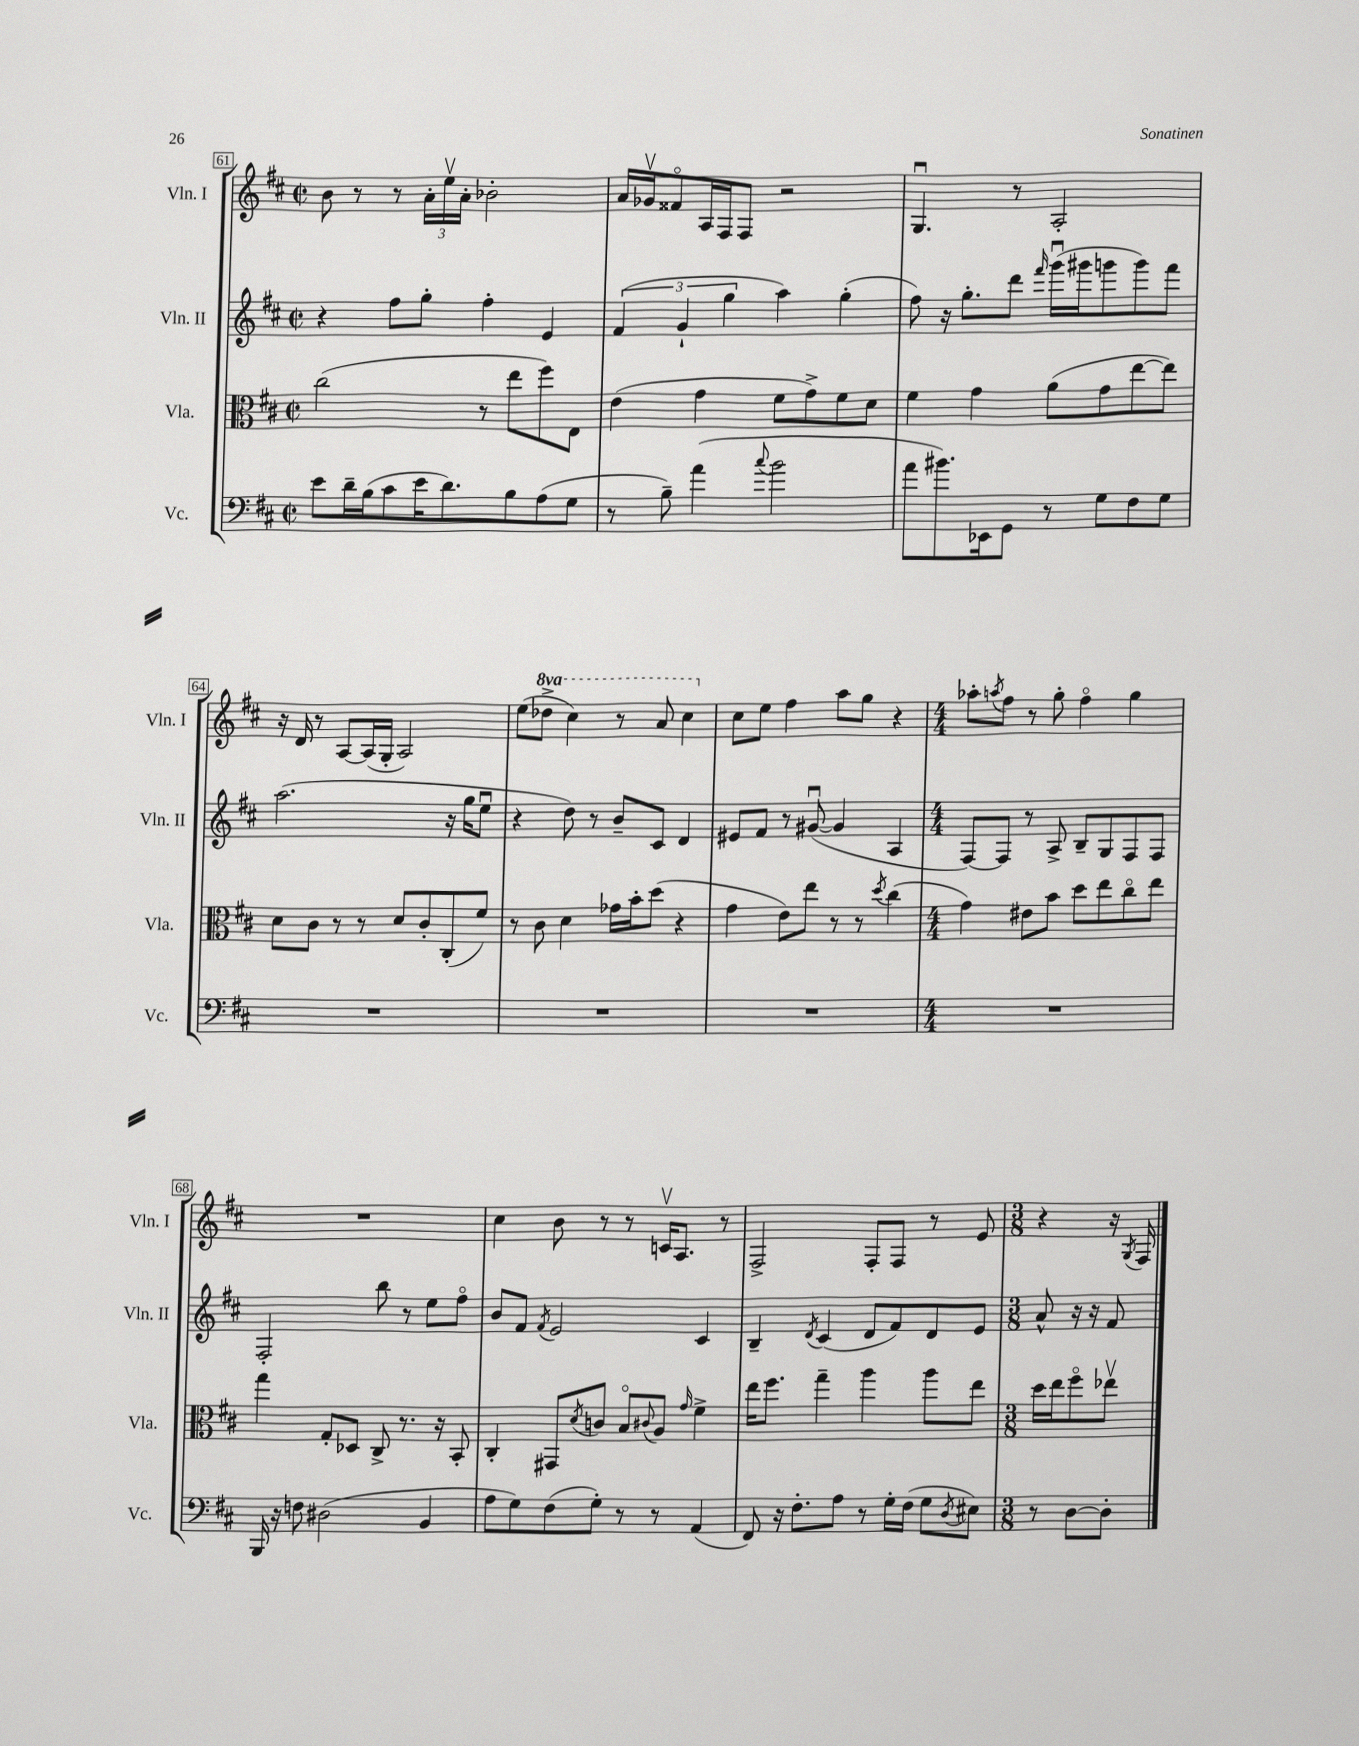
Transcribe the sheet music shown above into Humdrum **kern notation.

**kern	**kern	**kern	**kern
*staff4	*staff3	*staff2	*staff1
*clefF4	*clefC3	*clefG2	*clefG2
*k[f#c#]	*k[f#c#]	*k[f#c#]	*k[f#c#]
*M2/2	*M2/2	*M2/2	*M2/2
*met(c|)	*met(c|)	*met(c|)	*met(c|)
8e	(2cc#	4r	8b
16d~	.	.	8r
(16B	.	.	.
8c#	.	8ff#	8r
16e	.	8gg'	24a'
.	.	.	24eev
8.d)	.	.	.
.	.	.	24a'
.	8r	4ff#'	2b-'
8B	8ee	.	.
(8A	8ff#)	4e	.
8G	8E	.	.
=	=	=	=
8r	(4e	(6f#	16a
.	.	.	16g-v
8B~)	.	.	8f##o
.	.	6g`	.
(4a	4g	.	16A
.	.	.	16F#
.	.	6gg	.
.	.	.	8F#
8qqcc#	.	.	.
2b	8f#	4aa)	2r
.	8g^)	.	.
.	8f#	(4gg'	.
.	8d	.	.
=	=	=	=
8a	4f#	8ff#)	4.Gu
8.b#)	.	16r	.
.	.	8.gg'	.
.	4g	.	.
16EE-	.	.	.
8GG	.	8ddd	8r
.	.	16qqfff#	.
8r	(8a	(16gggu	2A'
.	.	16ggg#	.
8G	8g	8ggg	.
8F#	[8ee	8ggg)	.
8G	8ee])	8fff#	.
=	=	=	=
1r	8d	(2.aa	16r
.	.	.	16d
.	8c#	.	8r
.	8r	.	[8A
.	8r	.	(16A]
.	.	.	16G'
.	8d	.	2A)
.	8c#'	.	.
.	(8C#'	16r	.
.	.	16gg	.
.	8f#)	8eeu	.
=	=	=	=
1r	8r	4r	(8ee
.	8c#	.	8ddd-^
.	4d	8dd)	4ccc#)
.	.	8r	.
.	16g-	8b~	8r
.	16b'	.	.
.	(8dd	8c#	8aa
.	4r	4d	4ccc#
=	=	=	=
1r	4g	8e#	8cc#
.	.	8f#	8ee
.	8e)	8r	4ff#
.	8ee	([8g#u	.
.	8r	4g#]	8aa
.	8r	.	8gg
.	8qdd	.	.
.	(4cc#	4A	4r
=	=	=	=
*M4/4	*M4/4	*M4/4	*M4/4
1r	4g)	[8F#)	8aa-'
.	.	.	8qaa
.	.	8F#]	8ff#
.	8e#	8r	8r
.	8b	8A^	8gg'
.	8dd	8B~	4ff#o
.	8ee	8G	.
.	8cc#o	8F#	4gg
.	8ee	8F#	.
=	=	=	=
16BBB	4gg	2F#'	1r
16r	.	.	.
8F	.	.	.
(2D#	8G'	.	.
.	8D-	.	.
.	8C#^	8bb	.
.	8.r	8r	.
4BB	.	8ee	.
.	16r	.	.
.	8BB'	8ff#o	.
=	=	=	=
8A	4C#'	8b	4cc#
8G)	.	8f#	.
.	.	8qf#	.
(8F#	8GG#	2e	8b
.	8qd	.	.
8G')	8c	.	8r
8r	8Bo	.	8r
.	8qqc#	.	.
8r	8A	.	16cv
.	.	.	8.A
.	16qqg	.	.
(4AA	4f#^	4c#	.
.	.	.	8r
=	=	=	=
8FF#)	16ee	4B~	2F#^
.	8.ff#	.	.
16r	.	.	.
8.F#'	.	.	.
.	.	8qd	.
.	4gg~	(4c#	.
8A	.	.	.
8r	4aa	8d	8F#'
16G'	.	8f#)	8F#
(16F#	.	.	.
8G	8aa	8d	8r
8qD	.	.	.
8E#)	8ee	8e	8e
=	=	=	=
*M3/8	*M3/8	*M3/8	*M3/8
8r	16dd	8a^^	4r
.	16ee	.	.
[8D	8ff#o	16r	.
.	.	16r	.
8D']	8ee-v	8f#	16r
.	.	.	8qG
.	.	.	16F#
==	==	==	==
*-	*-	*-	*-
